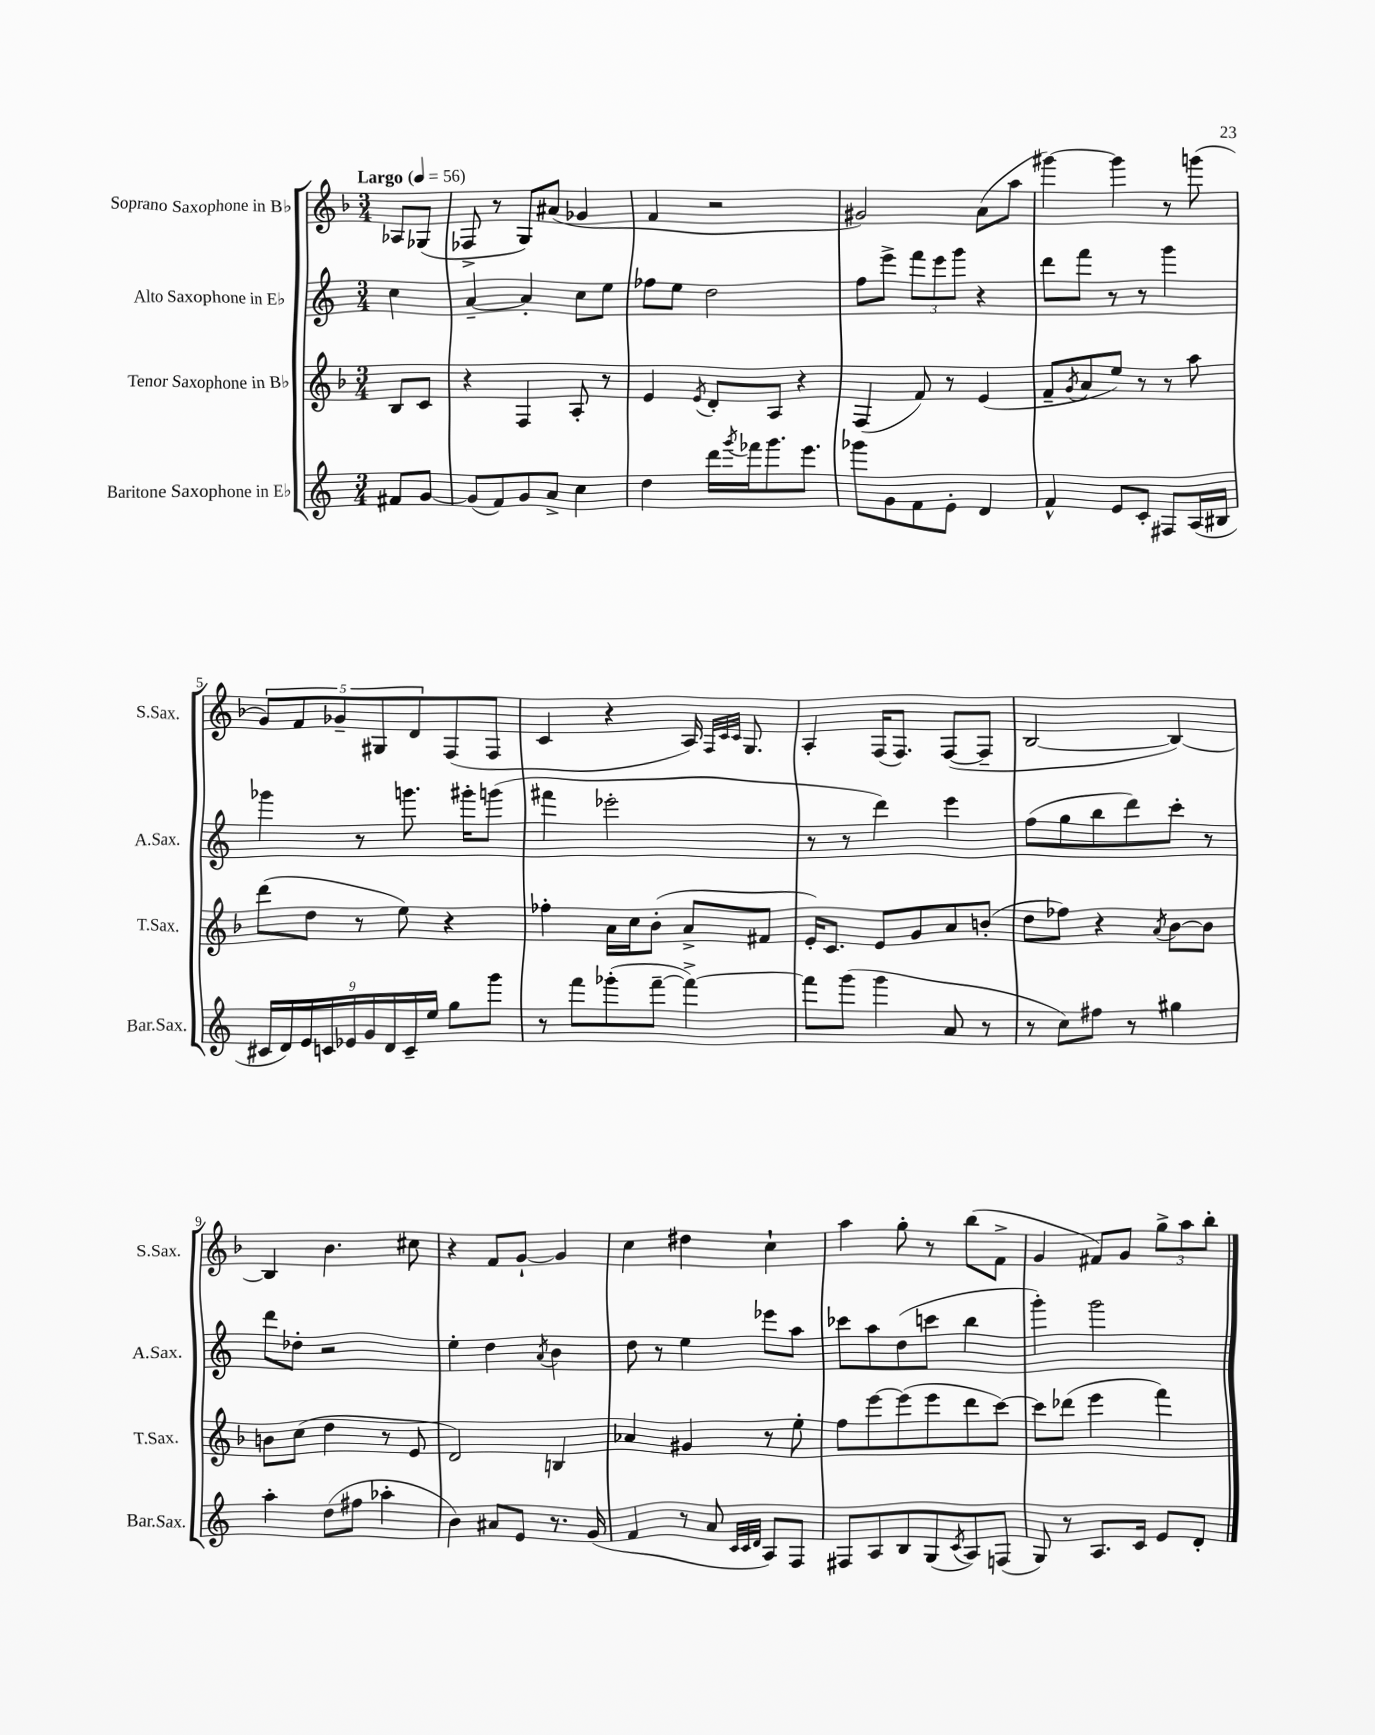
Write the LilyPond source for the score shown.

<<
\new StaffGroup <<
\new Staff = "s0" \with { instrumentName = "Soprano Saxophone in Bb" shortInstrumentName = "S.Sax." } {
    \clef treble \key f \major \numericTimeSignature \time 3/4 \partial 4 \tempo "Largo" 4 = 56
    aes8 ges8( |
    fes8-> r8 g8) ais'8( ges'4 |
    f'4 r2 |
    gis'2) a'8( a''8 |
    gis'''4~) gis'''4 r8 g'''8( |
    \tuplet 5/4 { g'8) f'8 ges'8-- gis8 d'8 } f8( f8 |
    c'4 r4 a16) \grace { f32 c'32 c'32 } g8. |
    a4-. f16( f8.) f8~( f8-- |
    bes2~ bes4~) |
    bes4 bes'4. cis''8 |
    r4 f'8 g'8~-! g'4 |
    c''4 dis''4 c''4-! |
    a''4 g''8-. r8 bes''8( f'8-> |
    g'4 fis'8) g'8 \tuplet 3/2 { g''8-> a''8 bes''8-. } \bar "|." |
}
\new Staff = "s1" \with { instrumentName = "Alto Saxophone in Eb" shortInstrumentName = "A.Sax." } {
    \clef treble \key c \major \numericTimeSignature \time 3/4 \partial 4
    c''4 |
    a'4~-- a'4-. c''8 e''8 |
    fes''8 e''8 d''2 |
    f''8 e'''8-> \tuplet 3/2 { f'''8 e'''8 g'''8 } r4 |
    d'''8 f'''8 r8 r8 g'''4 |
    ges'''4 r8 g'''8. gis'''16-. g'''8( |
    fis'''4 ees'''2-. |
    r8 r8 d'''4) e'''4 |
    f''8( g''8 b''8 d'''8) c'''8-. r8 |
    d'''8 des''8-. r2 |
    e''4-. d''4 \acciaccatura { a'8 } b'4 |
    d''8 r8 e''4 ees'''8 a''8 |
    ces'''8 a''8 d''8( c'''8 b''4 |
    g'''4-.) g'''2 \bar "|." |
}
\new Staff = "s2" \with { instrumentName = "Tenor Saxophone in Bb" shortInstrumentName = "T.Sax." } {
    \clef treble \key f \major \numericTimeSignature \time 3/4 \partial 4
    bes8 c'8 |
    r4 f4 a8-. r8 |
    e'4 \acciaccatura { e'8 } d'8-. a8 r4 |
    f4( f'8) r8 e'4( |
    f'8-- \acciaccatura { g'8 } a'8 e''8) r8 r8 a''8 |
    d'''8( d''8 r8 e''8) r4 |
    fes''4-. a'16 c''16 bes'8-.( a'8-> fis'8 |
    e'16-.) c'8. e'8 g'8 a'8 b'8-.( |
    d''8 fes''8) r4 \acciaccatura { a'8 } bes'8~ bes'8 |
    b'8 c''8( d''4 r8 e'8 |
    d'2) b4 |
    aes'4 gis'4 r8 e''8-. |
    f''8 e'''8~ e'''8( e'''8 d'''8 c'''8~) |
    c'''8 des'''8( e'''4 f'''4) \bar "|." |
}
\new Staff = "s3" \with { instrumentName = "Baritone Saxophone in Eb" shortInstrumentName = "Bar.Sax." } {
    \clef treble \key c \major \numericTimeSignature \time 3/4 \partial 4
    fis'8 g'8~ |
    g'8( f'8) g'8 a'8-> c''4 |
    d''4 d'''16 \acciaccatura { g'''8 } fes'''16 g'''8. e'''8. |
    ges'''8 g'8 f'8 e'8-. d'4 |
    f'4-^ e'8 c'8-. fis8 a16( bis16 |
    \tuplet 9/8 { cis'16 d'16) e'16 c'16 ees'16 g'16 d'16 c'16-- e''16 } g''8 g'''8 |
    r8 f'''8 ges'''8-.( f'''8~-- f'''4~->) |
    f'''8 g'''8( g'''4 a'8 r8 |
    r8 c''8) fis''8 r8 gis''4 |
    a''4-. d''8( fis''8 aes''4-. |
    b'4) ais'8 e'8 r8. g'16( |
    f'4 r8 a'8 \grace { c'32 c'32 d'32 } a8) f8 |
    fis8 a8 b8 g8( \acciaccatura { c'8 } a8) f8( |
    g8) r8 a8. c'16 e'8 d'8-. \bar "|." |
}
>>
>>
